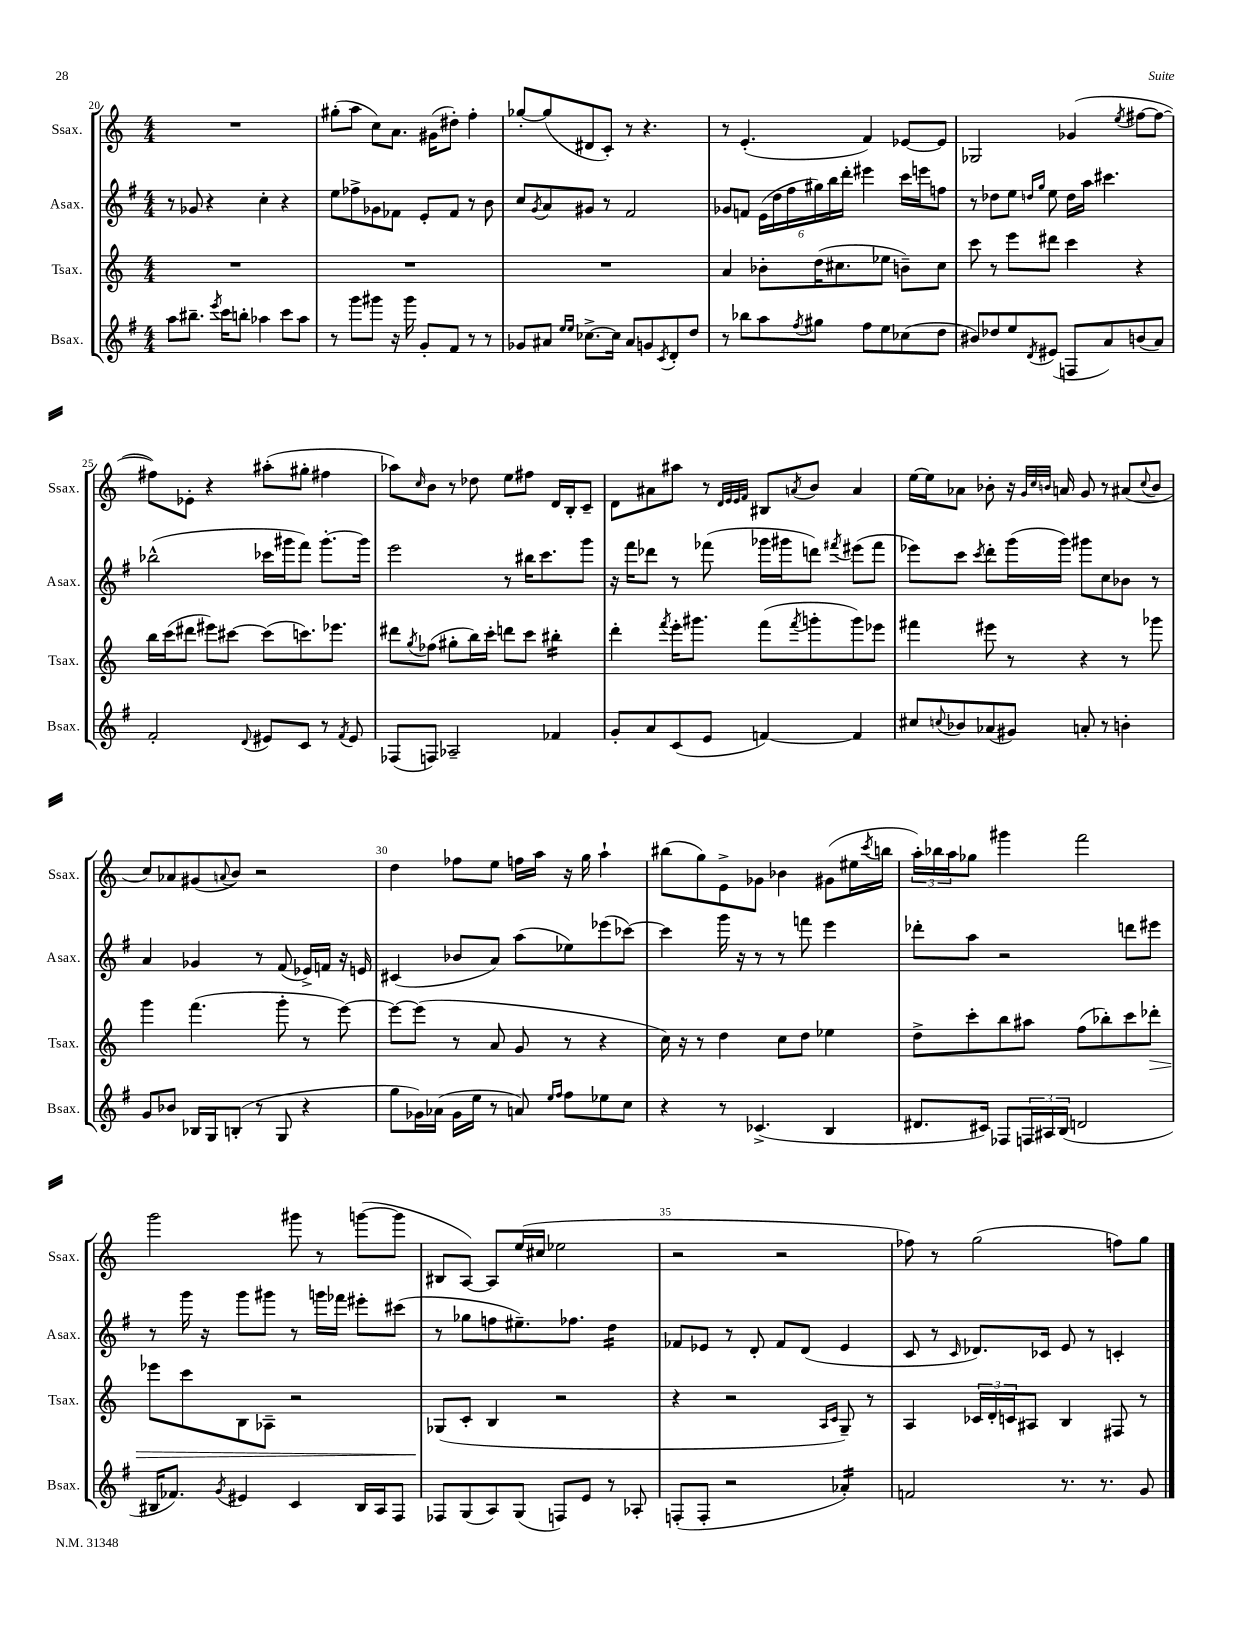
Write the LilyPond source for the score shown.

<<
\new StaffGroup <<
\new Staff = "s0" \with { instrumentName = "Ssax." shortInstrumentName = "Ssax." } {
    \clef treble \key c \major \numericTimeSignature \time 4/4
    R1 |
    gis''8-.( a''8 c''8) a'8. gis'16( dis''8-.) f''4-. |
    ges''8~-. ges''8( dis'8 c'8-.) r8 r4. |
    r8 e'4.-.( f'4) ees'8~ ees'8 |
    ges2 ges'4( \acciaccatura { e''8 } fis''8~ fis''8~ |
    fis''8) ees'8-. r4 ais''8-.( gis''8-. fis''4 |
    aes''8) \grace { c''16 } b'8 r8 des''8 e''8 fis''8 d'16 b16-. c'8-- |
    d'8 ais'8 ais''8 r8 \grace { d'32 e'32 e'32 f'32 } bis8 \acciaccatura { a'8 } b'8 a'4 |
    e''16~ e''16 aes'8 bes'8-. r16 \grace { g'32 c''32 b'32 } a'16 g'8 r8 ais'8( \appoggiatura { c''8 } b'8 |
    c''8) aes'8 gis'8( \appoggiatura { a'8 } b'8) r2 |
    d''4 fes''8 e''8 f''16 a''16 r16 g''16 a''4-! |
    bis''8( g''8) e'8-> ges'8 bes'4 gis'8( eis''16 \acciaccatura { c'''8 } b''16 |
    \tuplet 3/2 { a''16-.) bes''16 a''16 } ges''8 gis'''4 f'''2 |
    g'''2 gis'''8 r8 g'''8~( g'''8 |
    bis8 a8~) a8 e''16( cis''16 ees''2 |
    r2 r2 |
    fes''8) r8 g''2( f''8) g''8 \bar "|." |
}
\new Staff = "s1" \with { instrumentName = "Asax." shortInstrumentName = "Asax." } {
    \clef treble \key g \major \numericTimeSignature \time 4/4
    r8 ges'8 r4 c''4-. r4 |
    e''8 fes''8-> ges'8 fes'8 e'8-. fes'8 r8 b'8 |
    c''8 \acciaccatura { g'8 } a'8 gis'8 r8 fis'2 |
    ges'8 f'8 \tuplet 6/4 { e'16( d''16 fis''16 gis''16) b''16 d'''16-. } eis'''4 c'''16 e'''16 f''8 |
    r8 des''8 e''8 \grace { d''16 g''16 } e''8 d''16 a''16 cis'''4. |
    bes''2-^( ces'''16 gis'''16 fis'''8) gis'''8.~-. gis'''16 |
    e'''2 r8 bis''16 c'''8. g'''8 |
    r16 fis'''16 des'''8 r8 fes'''8( ges'''16 gis'''16 d'''8) \acciaccatura { fis'''8 } eis'''8( fis'''8 |
    ees'''8) c'''8 \acciaccatura { c'''8 } d'''8-. g'''16( g'''16) gis'''8 c''8 bes'8 r8 |
    a'4 ges'4 r8 fis'8( ees'16->) f'16 r16 e'16 |
    cis'4( bes'8 a'8) a''8( ees''8) ees'''8( ces'''8~) |
    ces'''4 g'''16 r16 r8 r8 f'''8 e'''4 |
    des'''8-. a''8 r2 d'''8 eis'''8 |
    r8 g'''16 r16 g'''8 gis'''8 r8 g'''16 fes'''16 eis'''8-. cis'''8( |
    r8 ges''8 f''8 eis''8.--) fes''8. d''4:16 |
    fes'8 ees'8 r8 d'8-. fes'8 d'8( ees'4 |
    c'8 r8 \grace { c'16 } des'8.) ces'16 e'8 r8 c'4-. \bar "|." |
}
\new Staff = "s2" \with { instrumentName = "Tsax." shortInstrumentName = "Tsax." } {
    \clef treble \key c \major \numericTimeSignature \time 4/4
    R1 |
    R1 |
    R1 |
    a'4 bes'8-. d''16( cis''8. ees''8 b'8--) cis''8 |
    c'''8 r8 e'''8 dis'''8 c'''4 r4 |
    b''16 c'''16( dis'''8 eis'''8) cis'''8~ cis'''8( c'''8.) ees'''8. |
    dis'''8 \acciaccatura { g''8 } fes''8( gis''8-. b''16) c'''16-. d'''8 c'''8 bis''4:16-. |
    d'''4-. \acciaccatura { f'''8 } e'''16-. gis'''8. f'''8( \acciaccatura { f'''8 } g'''8-. g'''8) ees'''8 |
    fis'''4 eis'''8 r8 r4 r8 ges'''8 |
    g'''4 f'''4.( g'''8-. r8 e'''8~) |
    e'''8~ e'''8( r8 a'8 g'8 r8 r4 |
    c''16) r16 r8 d''4 c''8 d''8 ees''4 |
    d''8-> c'''8-. b''8 ais''8 f''8( bes''8-.) c'''8 des'''8-.\> |
    ees'''8 c'''8 b8 aes8-- r2 |
    ges8\!( c'8-. b4 r2 |
    r4 r2 \grace { a16 c'16 } g8--) r8 |
    a4 \tuplet 3/2 { ces'16 d'16-. c'16 } ais8 b4 fis8 r8 \bar "|." |
}
\new Staff = "s3" \with { instrumentName = "Bsax." shortInstrumentName = "Bsax." } {
    \clef treble \key g \major \numericTimeSignature \time 4/4
    a''8 bis''8.-- \acciaccatura { e'''8 } c'''16 b''8-. aes''4 c'''8 aes''8 |
    r8 g'''8 gis'''8 r16 gis'''16 g'8-. fis'8 r8 r8 |
    ges'8 ais'8 \grace { e''16 e''16 } ces''8.~-> ces''16 ais'8 g'8 \acciaccatura { c'8 } d'8-. d''8 |
    r8 bes''8 a''8 \acciaccatura { fis''8 } gis''8 fis''8 e''8 ces''8( d''8 |
    bis'8) des''8 e''8 \acciaccatura { d'8 } eis'8( f8 a'8) b'8( a'8) |
    fis'2-. \appoggiatura { d'8 } eis'8 c'8 r8 \acciaccatura { fis'8 } eis'8 |
    fes8( f8) aes2-- fes'4 |
    g'8-. a'8 c'8( e'8 f'4~) f'4 |
    cis''8 \appoggiatura { c''8 } bes'8 aes'8( gis'8) a'8-. r8 b'4-. |
    g'8 bes'8 bes16 g16 b8-.( r8 g8 r4 |
    g''8 ges'16) aes'16( ges'16 e''16 r8 a'8) \grace { e''16 fis''16 } fis''8 ees''8 c''8 |
    r4 r8 ces'4.->( b4 |
    dis'8. cis'16) fes8 \tuplet 3/2 { f16 ais16 b16( } d'2 |
    bis16 fes'8.) \acciaccatura { g'8 } eis'4 c'4 bis16 a16 fis8 |
    fes8 g8( a8) g8( f8) e'8 r8 aes8-. |
    f8-.( f8-. r2 aes'4:16-.) |
    f'2 r8. r8. g'8 \bar "|." |
}
>>
>>
\layout { \context { \Score currentBarNumber = #20 \override BarNumber.break-visibility = ##(#f #t #t) barNumberVisibility = #(every-nth-bar-number-visible 5) } }
